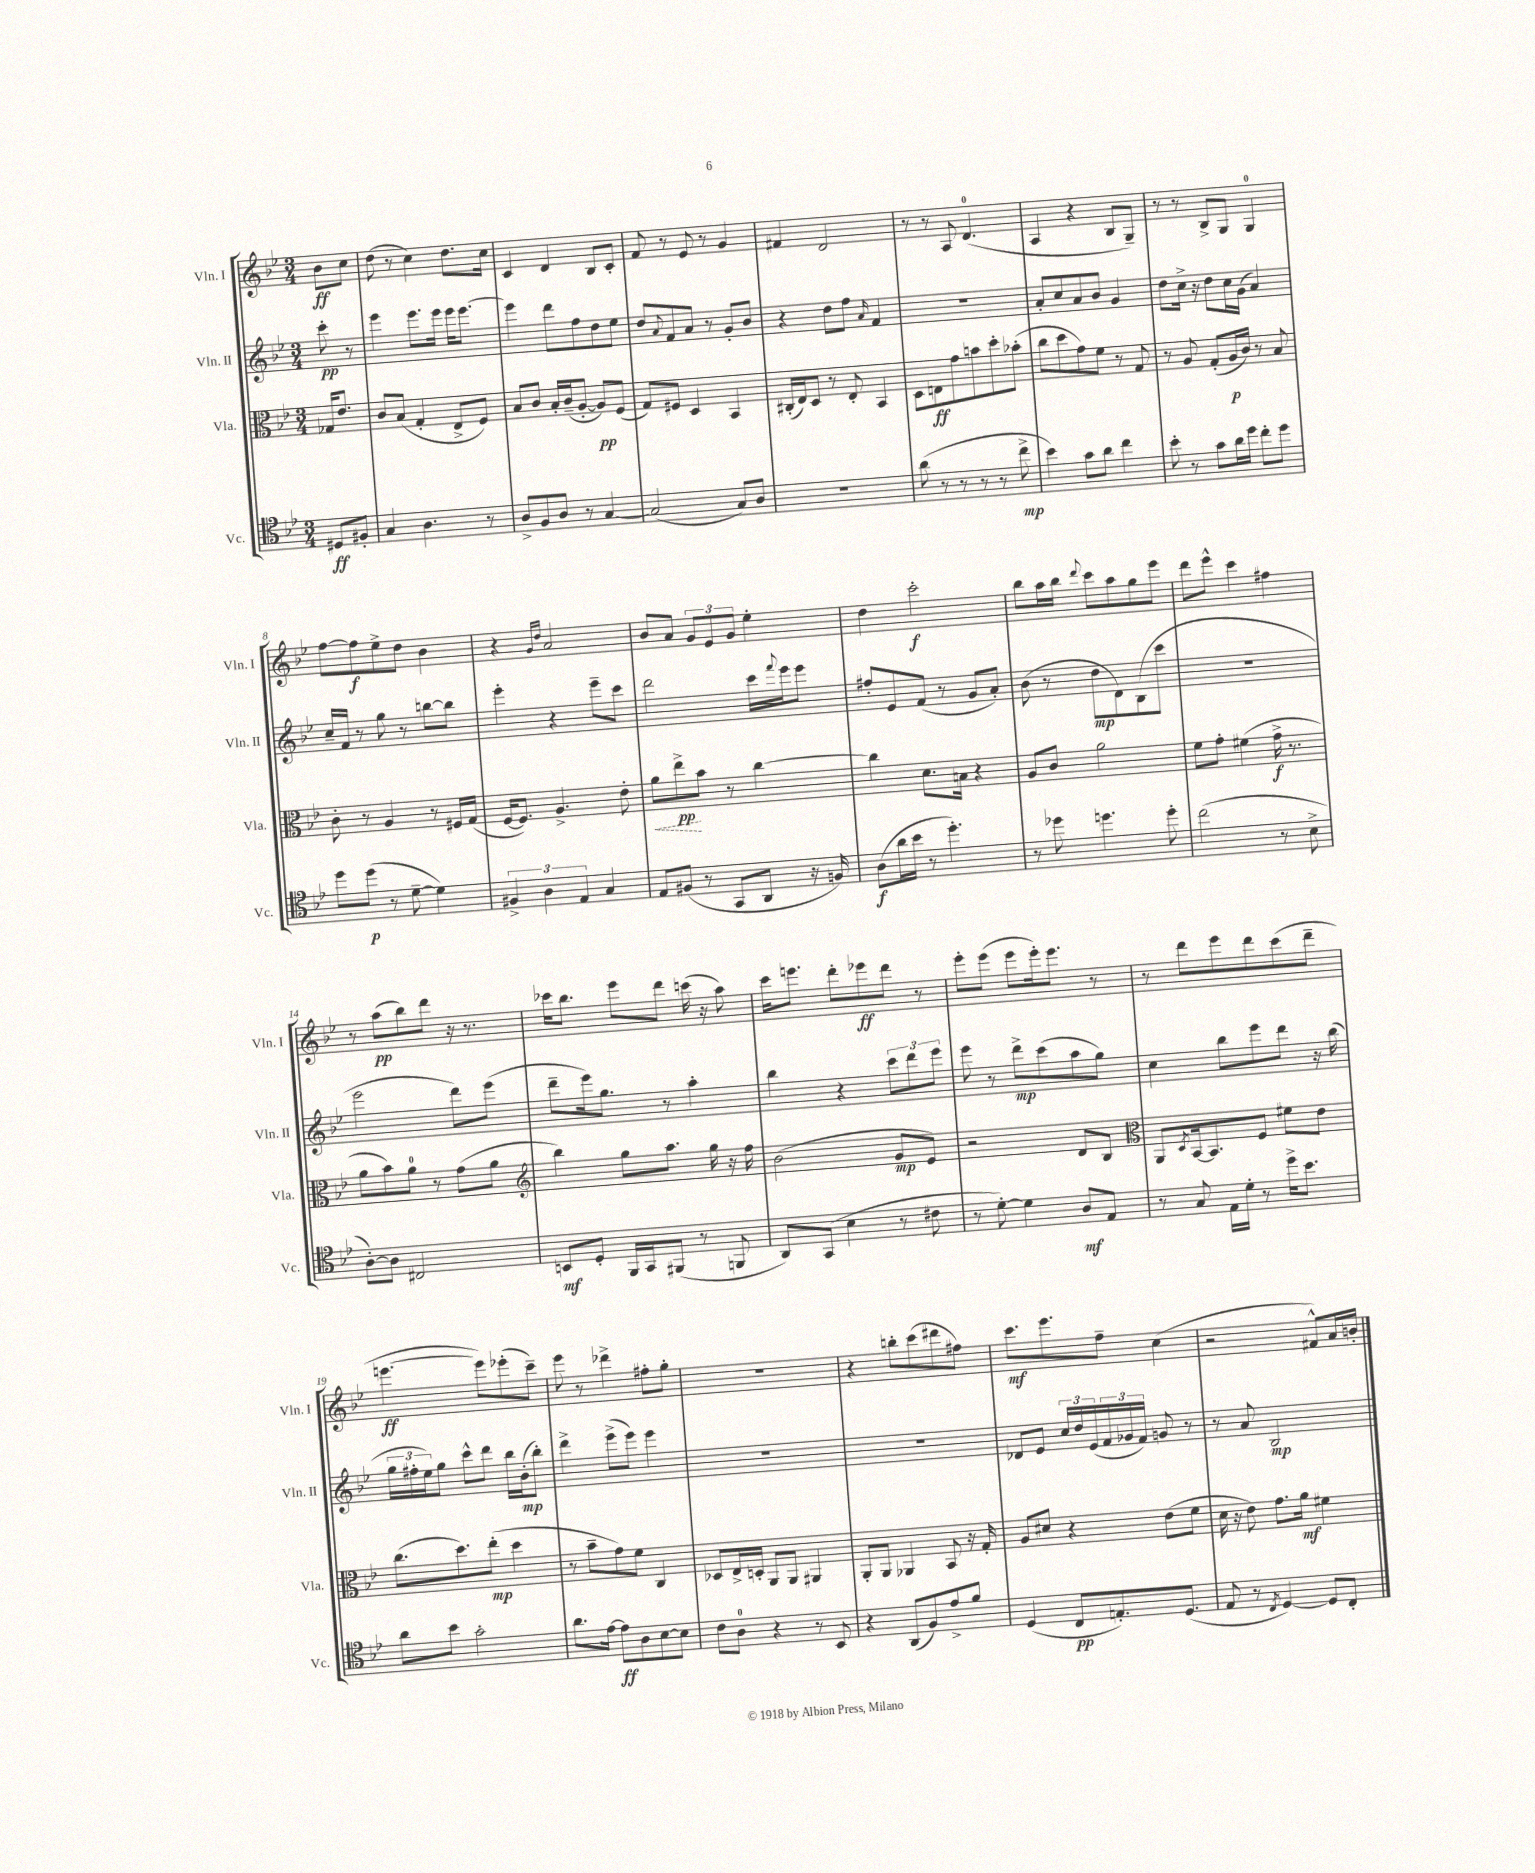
<<
\new StaffGroup <<
\new Staff = "s0" \with { instrumentName = "Vln. I" shortInstrumentName = "Vln. I" } {
    \clef treble \key bes \major \numericTimeSignature \time 3/4 \partial 4
    bes'8\ff c''8 |
    d''8( r8 c''4) d''8. c''16 |
    c'4 d'4 bes8 c'8-. |
    f'8 r8 ees'8 r8 g'4 |
    fis'4 d'2 |
    r8 r8 a8 d'4.-0( |
    a4 r4 bes8 g8--) |
    r8 r8 bes8-> g8 g4-0 |
    f''8~ f''8\f ees''8-> d''8 bes'4 |
    r4 \grace { g'16 d''16 } a'2 |
    bes'8 a'8 \tuplet 3/2 { g'8 ees'8 g'8 } ees''4-. |
    d''4 c'''2-.\f |
    bes''8 a''16 bes''16 \appoggiatura { d'''8 } c'''8 a''8 g''8 ees'''8 |
    d'''8 ees'''8-^ c'''4 fis''4 |
    r8 a''8\pp( bes''8) d'''8 r16 r8. |
    ces'''16 bes''8. ees'''8 d'''8 c'''16( r16 a''8) |
    c'''16 e'''8. d'''8-. ees'''8\ff d'''8 r8 |
    ees'''8-. ees'''8( ees'''8 ees'''16-.) ees'''8. r8 |
    r8 d'''8 ees'''8 d'''8 c'''8( d'''8-- |
    e'''4.~\ff e'''8) ees'''8-.( c'''8--) |
    ees'''8 r8 des'''4-> fis''8-. g''8-. |
    R2. |
    r4 b''8-. c'''8( dis'''8 fis''8) |
    c'''8.\mf ees'''8. f''8-- c''4( |
    r2 fis'8-^) a'16 b'16-. \bar "|." |
}
\new Staff = "s1" \with { instrumentName = "Vln. II" shortInstrumentName = "Vln. II" } {
    \clef treble \key bes \major \numericTimeSignature \time 3/4 \partial 4
    c'''8-.\pp r8 |
    ees'''4 ees'''8. ees'''16 ees'''16 ees'''8.~ |
    ees'''4 d'''8 f''8 d''8 ees''8 |
    d''8 \appoggiatura { a'8 } f'8 a'8 r8 g'8-. bes'8 |
    r4 d''8 f''8 \grace { a'16 } f'4 |
    R2. |
    a'8-. c''8 a'8 bes'8 g'4 |
    d''8 c''16-> r16 d''8 c''16 g'16( a'4) |
    c''16-- f'16 r8 g''8 r8 b''8~ b''8 |
    ees'''4-. r4 ees'''8-- c'''8 |
    d'''2 c'''16 \appoggiatura { f'''8 } ees'''16 ees'''8 |
    fis''8-. ees'8 f'8( r8 g'8 a'8-.) |
    bes'8( r8 d''8\mp d'8) bes8( c'''8 |
    R2. |
    ees'''2 d'''8) ees'''8( |
    d'''8-- ees'''16) g''8. r8 a''4-. |
    bes''4 r4 \tuplet 3/2 { c'''8 d'''8 ees'''8 } |
    ees'''8 r8 d'''8->\mp c'''8( a''8 g''8) |
    c''4 bes''8 ees'''8 d'''8 r16 bes''16( |
    \tuplet 3/2 { g''16 fis''16-. ees''16) } g''8 c'''8-^ d'''8 bes''16 bes'16-.\mp( bes''8-.) |
    d'''4-> ees'''8->( ees'''8) ees'''4 |
    R2. |
    R2. |
    des'8 ees'8 \tuplet 3/2 { c''16 d''16 ees'16( } \tuplet 3/2 { f'16 ges'16 f'16) } g'8 r8 |
    r8 a'8 bes2\mp \bar "|." |
}
\new Staff = "s2" \with { instrumentName = "Vla." shortInstrumentName = "Vla." } {
    \clef alto \key bes \major \numericTimeSignature \time 3/4 \partial 4
    ges16 ees'8. |
    c'8 bes8( g4-. ees8-> f8) |
    bes8 c'8 bes16-. c'16--( a8~-. a8\pp) f8( |
    g8) fis8 d4 bes,4 |
    cis16-.( ees16) d8 r8 ees8-. bes,4 |
    d8 e8\ff g'8 b'8 d''8-. bes'8-.( |
    c''8 d''8 g'8) f'8 r8 g8 |
    r8 a8 g8-.( a16\p c'16) r8 bes8 |
    c'8-. r8 a4 r8 fis16 g16( |
    f16~ f8.) a4.-> ees'8-. |
    \once \override Hairpin.style = #'dashed-line a'8\< ees''8->\pp\! bes'8 r8 c''4~ |
    c''4 d'8. b16 r4 |
    a8 c'8 a'2 |
    f'8 g'8-. fis'4( g'16->\f r8. |
    a'8 bes'8) a'8-0 r8 g'8( a'8 |
    \clef treble bes''4) g''8 a''8. g''16 r16 f''16 |
    bes'2( g'8\mp ees'8) |
    r2 d'8 bes8 |
    \clef alto a,8 \acciaccatura { d8 } bes,16~ bes,8. f8 fis'8 ees'8 |
    c''8.( d''8.) ees''8-.\mp( d''4 |
    r8 bes'8-- g'8) f'8 c4 |
    des8 ees16-> d16-. a,8 a,8 ais,4 |
    a,8-. a,8 aes,4 bes,8 r16 g16-. |
    a8 dis'8 r4 ees'8( f'8 |
    d'16 r16 ees'8) g'8. a'16\mf fis'4 \bar "|." |
}
\new Staff = "s3" \with { instrumentName = "Vc." shortInstrumentName = "Vc." } {
    \clef tenor \key bes \major \numericTimeSignature \time 3/4 \partial 4
    dis8\ff fis8-. |
    g4 a4. r8 |
    a8-> f8 a8 r8 g4~ |
    g2( g8) a8 |
    R2. |
    a'8( r8 r8 r8 r8 c''8->\mp |
    bes'4) g'8 a'8 c''4 |
    bes'8-. r8 g'8 a'16 d''16 c''8-. d''8 |
    d''8 d''8\p( r8 d'8~-- d'4) |
    \tuplet 3/2 { fis4-> a4 ees4 } g4 |
    ees8 fis8( r8 g,8 a,8 r16 f16) |
    a8\f( a'16 bes'16 r8 d''4.-.) |
    r8 des''8 d''4. d''8-. |
    c''2( r8 bes8-> |
    a8~-.) a8 cis2 |
    b,8\mf d8-. f,16 g,16 fis,8( r8 f,8 |
    a,8) g,8( bes4 r8 cis'8 |
    r8 d'8~-.) d'4 a8\mf ees8 |
    r8 g8 ees16 d'16-. r8 d''16-> bes'8. |
    a'8 bes'8 g'2-. |
    a'8. ees'16~ ees'8\ff a8 bes8~ bes8 |
    c'8 a8-0 r4 r8 bes,8 |
    r4 a,8( f8) ees'8-> f'8 |
    d4( c8\pp e8.-.) d8.( |
    ees8 r8 \acciaccatura { c8 } d4~) d8 c8-. \bar "|." |
}
>>
>>
